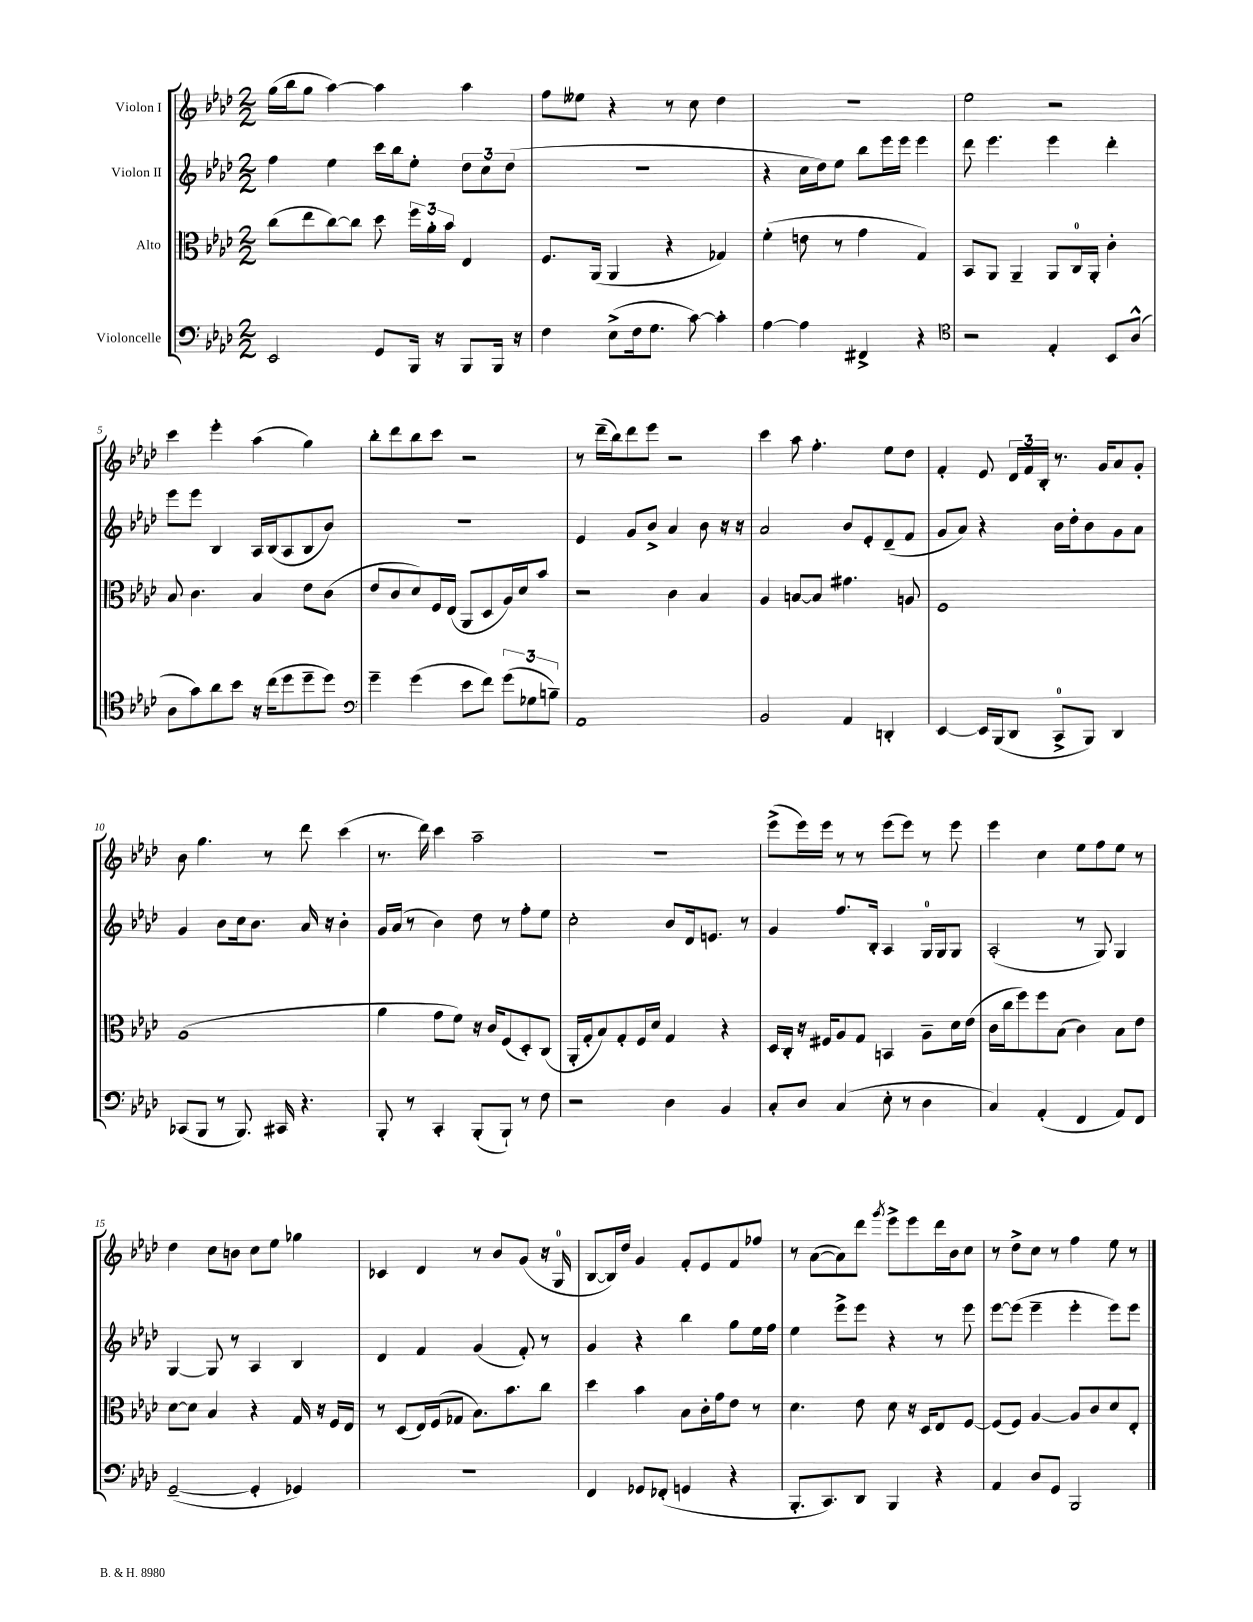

**kern	**kern	**kern	**kern
*staff4	*staff3	*staff2	*staff1
*clefF4	*clefC3	*clefG2	*clefG2
*k[b-e-a-d-]	*k[b-e-a-d-]	*k[b-e-a-d-]	*k[b-e-a-d-]
*M2/2	*M2/2	*M2/2	*M2/2
2EE-	(8cc	4ff	(16gg
.	.	.	16bb-
.	8ee-	.	8gg
.	[8cc)	4ee-	[4aa-)
.	8cc]	.	.
8GG	8dd-	16ccc	4aa-]
.	.	16bb-	.
16BBB-	24ff	8ee-'	.
.	24a-'	.	.
16r	.	.	.
.	24b-	.	.
8BBB-	4E-	12dd-	4aa-
.	.	12cc	.
16BBB-	.	.	.
.	.	(12dd-	.
16r	.	.	.
=	=	=	=
4F	8.F	1r	8ff
.	.	.	8ee--
.	(16AA-	.	.
(8E-^	4AA-	.	4r
16F	.	.	.
8.G	.	.	.
.	4r	.	8r
[8c)	.	.	8cc
4c']	4G-)	.	4dd-
=	=	=	=
[4A-	(4f'	4r	1r
4A-]	8e	16cc	.
.	.	16dd-)	.
.	8r	8ee-	.
4FF#^	4g	8bb-	.
.	.	16eee-	.
.	.	16eee-	.
4r	4G)	4eee-	.
=	=	=	=
*clefC4	*	*	*
2r	8BB-	8ddd-	2ee-
.	8AA-	4.eee-	.
.	4AA-~	.	.
4E-'	8AA-	4eee-	2r
.	16C	.	.
.	16AA-'	.	.
8BB-	4c'	4ddd-'	.
(8A-^^	.	.	.
=	=	=	=
8A-	8B-	8eee-	4ccc
8g)	4.c	8eee-	.
8a-	.	4B-	4eee-'
8b-	.	.	.
16r	4B-	16A-	(4aa-
(16cc	.	(16B-	.
8dd-	.	8A-	.
8dd-~	8e-	8B-	4gg)
8dd-)	(8c	8b-)	.
=	=	=	=
*clefF4	*	*	*
4g~	8e-	1r	8bb-'
.	8c	.	8ddd-
(4g	8d-)	.	8bb-
.	16F	.	8ccc
.	(16E-	.	.
8e-	8AA-	.	2r
8f)	8D-	.	.
(12g	16A-)	.	.
.	16d-	.	.
12G-	.	.	.
.	8b-	.	.
12B~)	.	.	.
=	=	=	=
1AA-	2r	4e-	8r
.	.	.	(16ddd-~
.	.	.	16bb-)
.	.	8g	8ddd-
.	.	8b-^	8eee-
.	4c	4a-	2r
.	4B-	8b-	.
.	.	16r	.
.	.	16r	.
=	=	=	=
2BB-	4A-	2a-	4ccc
.	[8B	.	8aa-
.	8B]	.	4.ff'
4AA-	4.g#	8b-	.
.	.	8e-'	.
4DD'	.	(8d-~	8ee-
.	8A	8f	8dd-
=	=	=	=
[4EE-	1F	8g	4f'
.	.	8a-)	.
16EE-]	.	4r	8e-
(16BBB-	.	.	.
8DD-	.	.	24d-
.	.	.	24f
.	.	.	24B-'
8CC^	.	16b-	8.r
.	.	16dd-'	.
8BBB-)	.	8b-	.
.	.	.	16g
4DD-	.	8g	8a-
.	.	8a-	8g'
=	=	=	=
(8CC-	(1A-	4g	8b-
8BBB-	.	.	4.gg
8r	.	8b-	.
8.BBB-)	.	16cc	.
.	.	8.b-	.
.	.	.	8r
16CC#	.	.	.
4.r	.	16a-	8ddd-
.	.	16r	.
.	.	4b-'	(4ccc
=	=	=	=
8BBB-'	4a-	16g	8.r
.	.	(16a-	.
8r	.	8r	.
.	.	.	16ddd-)
4CC'	8g	4b-)	4ccc
.	8f)	.	.
(8BBB-'	16r	8dd-	2aa-~
.	16c	.	.
8BBB-`)	(8F	8r	.
8r	8D-')	8ff'	.
8F	(8C	8ee-	.
=	=	=	=
2r	16AA-'	2cc'	1r
.	16G'	.	.
.	8B-)	.	.
.	8G'	.	.
.	16F	.	.
.	16d-	.	.
4D-	4G	8b-	.
.	.	16d-	.
.	.	8.e	.
4BB-	4r	.	.
.	.	8r	.
=	=	=	=
8C'	16D-	4g	(8eee-^
.	16C'	.	.
8D-	16r	.	16eee-)
.	16F#	.	16eee-
(4C	8A-	8.ff	8r
.	8G	.	8r
.	.	16B-'	.
8E-'	4BB	4A-	(8eee-
8r	.	.	8eee-)
4D-	8A-~	16G	8r
.	.	16G	.
.	16d-	8G	8eee-
.	(16e-	.	.
=	=	=	=
4C)	16c	(2A-'	4eee-
.	16cc	.	.
.	8ff)	.	.
(4AA-'	8ff	.	4cc
.	(8B-	.	.
4FF	4c)	8r	8ee-
.	.	8G)	8ff
8AA-)	8B-	4G	8ee-
8FF	8e-	.	8r
=	=	=	=
([2GG~	[8d-	[4G	4dd-
.	8d-]	.	.
.	4B-	8G]	8cc
.	.	8r	8b
4GG']	4r	4A-	8cc
.	.	.	8ee-
4GG-)	16G	4B-	4gg-
.	16r	.	.
.	16F	.	.
.	16E-	.	.
=	=	=	=
1r	8r	4d-	4c-
.	(8D-	.	.
.	16E-)	4f	4d-
.	(16F	.	.
.	8G-	.	.
.	8.B-)	(4g	8r
.	.	.	8b-
.	8.b-	.	.
.	.	8f')	(8g
.	8cc	8r	16r
.	.	.	16G
=	=	=	=
4FF	4dd-	4g	[8B-
.	.	.	16B-])
.	.	.	16dd-
8GG-	4b-	4r	4g
(8FF-'	.	.	.
4GG	8B-	4bb-	8f'
.	16c'	.	8e-
.	16g	.	.
4r	8e-	8gg	8f
.	8r	16ee-	8ff-
.	.	16ff	.
=	=	=	=
8.BBB-'	4.d-	4ee-	8r
.	.	.	([8a-
8.CC)	.	.	.
.	.	8eee-^	8a-])
8DD-	8e-	8eee-	8ddd-
.	.	.	8qggg
4BBB-	8d-	4r	8eee-^
.	16r	.	8eee-
.	16D-	.	.
4r	8E-	8r	16ddd-
.	.	.	16b-
.	[8F	8eee-	8cc
=	=	=	=
4AA-	(8F]	[8eee-	8r
.	8F)	(8eee-]	8dd-^
8D-	[4A-	4eee-~	8cc
8GG	.	.	8r
2BBB-	8A-]	4eee-'	4ff
.	8c	.	.
.	8d-	8eee-)	8ee-
.	8E-'	8eee-	8r
==	==	==	==
*-	*-	*-	*-
